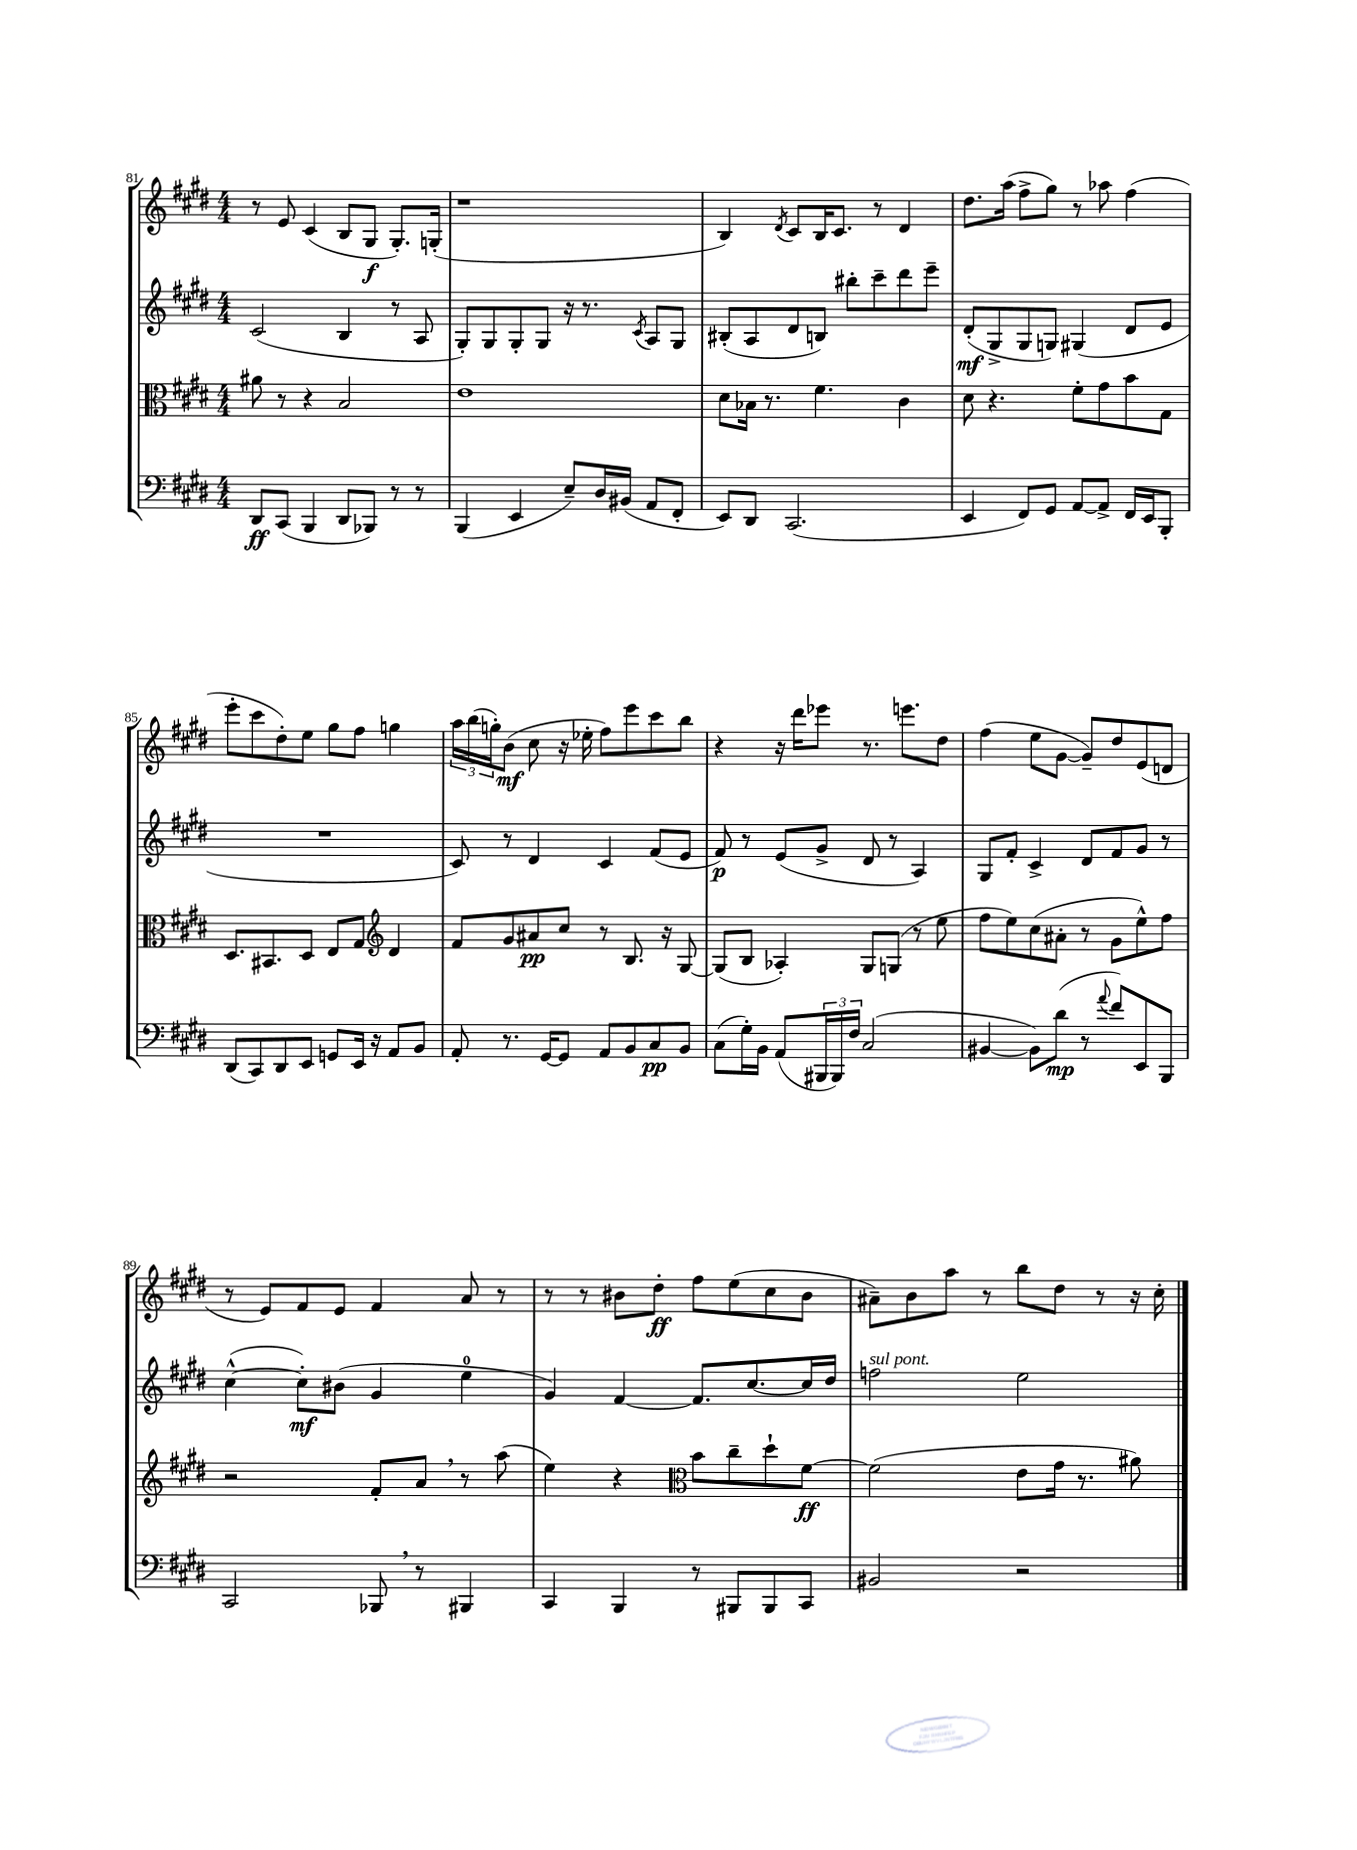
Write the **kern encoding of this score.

**kern	**kern	**kern	**kern
*staff4	*staff3	*staff2	*staff1
*clefF4	*clefC3	*clefG2	*clefG2
*k[f#c#g#d#]	*k[f#c#g#d#]	*k[f#c#g#d#]	*k[f#c#g#d#]
*M4/4	*M4/4	*M4/4	*M4/4
8DD#/L	8a#\	(2c#/	8r
(8CC#/J	8r	.	8e/
4BBB/	4r	.	(4c#/
8DD#/L	2B/	4B/	8B/L
8BBB-/J)	.	.	8G#/J
8r	.	8r	8.G#'/L)
8r	.	8A/	.
.	.	.	(16G'/Jk
=	=	=	=
(4BBB/	1e	8G#'/L)	1r
.	.	8G#/	.
4EE/	.	8G#'/	.
.	.	8G#/J	.
8E~/L)	.	16r	.
.	.	8.r	.
16D#/L	.	.	.
(16BB#/JJ	.	.	.
.	.	8qc#/	.
8AA/L	.	8A/L	.
8FF#'/J	.	8G#/J	.
=	=	=	=
8EE/L)	8d#\L	(8B#'/L	4B/)
8DD#/J	16B-\Jk	8A/	.
.	8.r	.	.
.	.	.	8qd#/
(2.CC#/	.	8d#/	8c#/L
.	4.f#\	8B/J)	16B/K
.	.	.	8.c#/J
.	.	8bb#'\L	.
.	.	8ccc#~\	8r
.	4c#\	8ddd#\	4d#/
.	.	8eee~\J	.
=	=	=	=
4EE/	8d#\	(8d#'/L	8.dd#\L
.	4.r	8G#^/	.
.	.	.	(16aa\Jk
8FF#/L)	.	8G#/	8ff#^\L
8GG#/J	.	8G/J)	8gg#\J)
[8AA/L	8f#'\L	(4G#/	8r
8AA^/]J	8g#\	.	8aa-\
16FF#/LL	8b\	8d#/L	(4ff#\
16EE/J	.	.	.
8BBB'/J	8G#\J	8e/J	.
=	=	=	=
(8DD#/L	8.D#/L	1r	8eee'\L
8CC#/)	.	.	8ccc#\
.	8.BB#/	.	.
8DD#/	.	.	8dd#'\)
8EE/J	8D#/J	.	8ee\J
8GG/L	8E/L	.	8gg#\L
16EE/Jk	8G#/J	.	8ff#\J
16r	.	.	.
*	*clefG2	*	*
8AA/L	4d#/	.	4gg\
8BB/J	.	.	.
=	=	=	=
8AA'/	8f#/L	8c#/)	24aa\LL
.	.	.	(24bb\
.	.	.	24gg'\J)
8.r	8g#/	8r	(8b\J
.	8a#/	4d#/	8cc#\
[16GG#/LK	.	.	.
8GG#/]J	8cc#/J	.	16r
.	.	.	16ee-'\
8AA/L	8r	4c#/	8ff#\L)
8BB/	8.B/	.	8eee\
8C#/	.	(8f#/L	8ccc#\
.	16r	.	.
8BB/J	[8G#/	8e/J	8bb\J
=	=	=	=
(8C#\L	(8G#/]L	8f#/)	4r
16G#'\L)	8B/J	8r	.
16BB\JJ	.	.	.
(8AA/L	4A-'/)	(8e/L	16r
.	.	.	16ddd#\LK
24BBB#/L	.	8g#^/J	8eee-\J
24BBB#/)	.	.	.
24F#/JJ	.	.	.
(2C#/	8G#/L	8d#/	8.r
.	(8G/J	8r	.
.	.	.	8.eee\L
.	8r	4A/)	.
.	8ee\	.	8dd#\J
=	=	=	=
[4BB#/	8ff#\L	8G#/L	(4ff#\
.	8ee\)	8f#'/J	.
8BB#\]L)	(8cc#\	4c#^/	8ee\L
(8d#\J	8a#'\J	.	[8g#\J
8r	8r	8d#/L	8g#~/]L)
8qqa/	.	.	.
8f#/L)	8g#\L	8f#/	8dd#/
8EE/	8ee^^\)	8g#/J	(8e/
8BBB/J	8ff#\J	8r	8d/J
=	=	=	=
2CC#/	2r	([4cc#^^\	8r
.	.	.	8e/L)
.	.	8cc#'\]L)	8f#/
.	.	(8b#\J	8e/J
8BBB-/	8f#'/L	4g#/	4f#/
8r	8a/J	.	.
4BBB#/	8r	4ee\	8a/
.	(8aa\	.	8r
=	=	=	=
4CC#/	4ee\)	4g#/)	8r
.	.	.	8r
4BBB/	4r	[4f#/	8b#\L
.	.	.	8dd#'\J
*	*clefC3	*	*
8r	8b\L	8.f#/]L	8ff#\L
8BBB#/L	8cc#~\	.	(8ee\
.	.	[8.cc#/	.
8BBB#/	8dd#`\	.	8cc#\
8CC#/J	[8f#\J	16cc#/]L	8b#\J
.	.	16dd#/JJ	.
=	=	=	=
2BB#/	(2f#\]	2ff\	8a#~\L)
.	.	.	8b\
.	.	.	8aa\J
.	.	.	8r
2r	8e\L	2ee\	8bb\L
.	16g#\Jk	.	8dd#\J
.	8.r	.	.
.	.	.	8r
.	8a#\)	.	16r
.	.	.	16cc#'\
==	==	==	==
*-	*-	*-	*-
